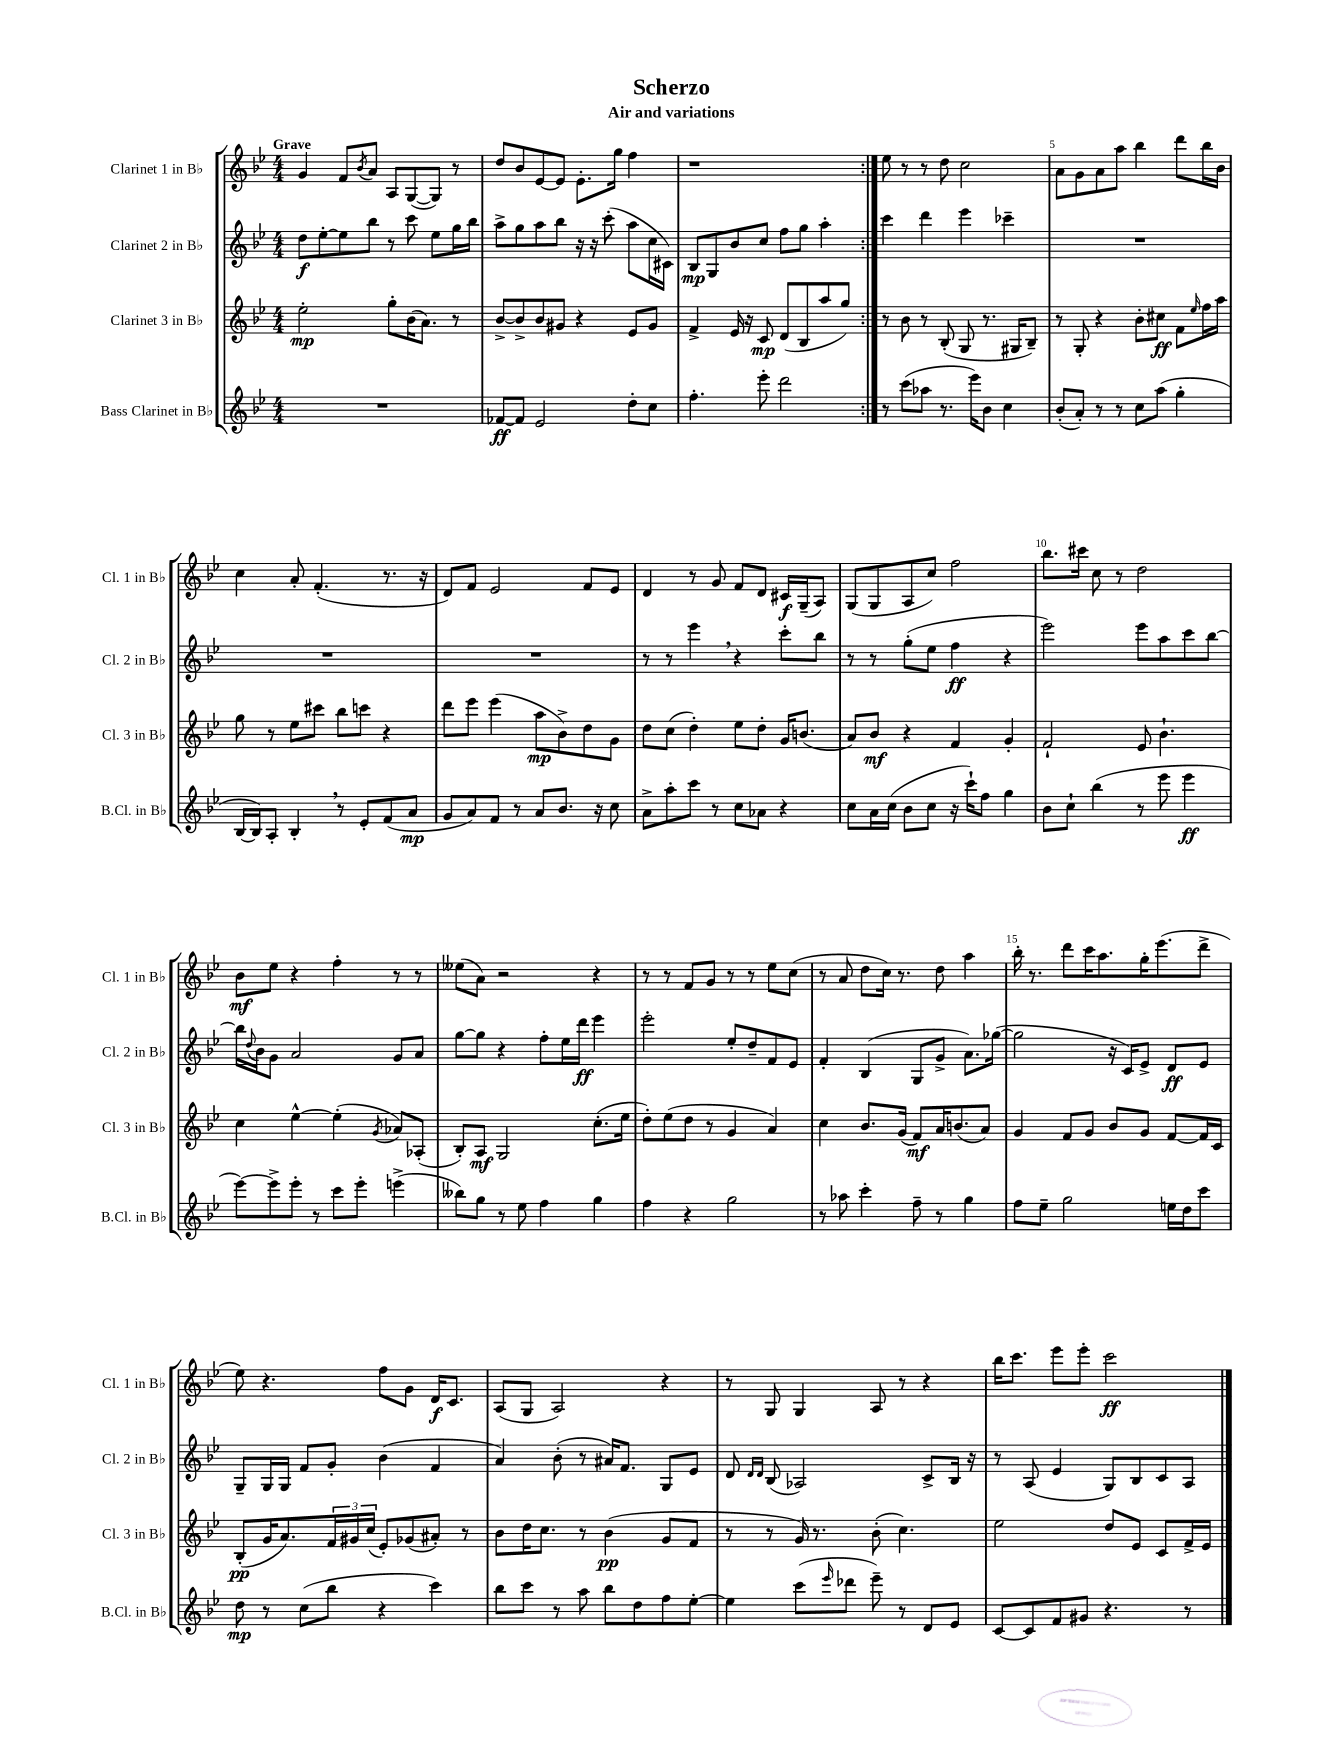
\header { title = "Scherzo" subtitle = "Air and variations" }
<<
\new StaffGroup <<
\new Staff = "s0" \with { instrumentName = "Clarinet 1 in Bb" shortInstrumentName = "Cl. 1 in Bb" } {
    \clef treble \key bes \major \numericTimeSignature \time 4/4 \tempo "Grave"
    \repeat volta 2 { g'4 f'8 \acciaccatura { bes'8 } a'8 a8 g8~( g8) r8 |
    d''8 bes'8 ees'8~ ees'8 ees'8.-. g''16 f''4 |
    r1 | }
    ees''8 r8 r8 d''8 c''2 |
    a'8 g'8 a'8 a''8 bes''4 d'''8 bes''16 bes'16 |
    c''4 a'8-. f'4.-.( r8. r16 |
    d'8) f'8 ees'2 f'8 ees'8 |
    d'4 r8 g'8 f'8 d'8 cis'16\f g16--( a8) |
    g8( g8 a8 c''8) f''2 |
    bes''8. cis'''16 c''8 r8 d''2 |
    bes'8\mf ees''8 r4 f''4-. r8 r8 |
    eeses''8( a'8) r2 r4 |
    r8 r8 f'8 g'8 r8 r8 ees''8 c''8( |
    r8 a'8 d''8 c''16) r8. d''8 a''4 |
    bes''16-. r8. d'''8 c'''16 a''8. g''16-. ees'''8.( d'''8-> |
    ees''8) r4. f''8 g'8 d'16\f c'8. |
    a8( g8 a2) r4 |
    r8 g8 g4 a8 r8 r4 |
    bes''16 c'''8. ees'''8 ees'''8-. c'''2\ff \bar "|." |
}
\new Staff = "s1" \with { instrumentName = "Clarinet 2 in Bb" shortInstrumentName = "Cl. 2 in Bb" } {
    \clef treble \key bes \major \numericTimeSignature \time 4/4
    \repeat volta 2 { d''8\f ees''8~-. ees''8 bes''8 r8 c'''8 ees''8 g''16 bes''16 |
    a''8-> g''8 a''8 bes''8 r16 r16 c'''8-.( a''8 c''16 cis'16) |
    bes8\mp g8 bes'8 c''8 f''8 g''8 a''4-. | }
    c'''4 d'''4 ees'''4 ces'''4-- |
    R1 |
    R1 |
    R1 |
    r8 r8 ees'''4 \breathe r4 c'''8-. bes''8 |
    r8 r8 g''8-.( ees''8 f''4\ff r4 |
    ees'''2) ees'''8 a''8 c'''8 bes''8~ |
    bes''16 \appoggiatura { d''8 } bes'16 g'8 a'2 g'8 a'8 |
    g''8~ g''8 r4 f''8-. ees''16 d'''16\ff ees'''4 |
    ees'''2-. ees''8-. d''8-- f'8 ees'8 |
    f'4-. bes4( g8 g'8-> a'8.) ges''16~( |
    ges''2 r16 c'16) ees'8-> d'8\ff ees'8 |
    g8-- g16 g16 f'8 g'8-. bes'4( f'4 |
    a'4) bes'8-.( r8 ais'16) f'8. g8 ees'8 |
    d'8 \grace { d'16 d'16 } bes8( aes2) c'8-> bes16 r16 |
    r8 a8( ees'4 g8) bes8 c'8 a8 \bar "|." |
}
\new Staff = "s2" \with { instrumentName = "Clarinet 3 in Bb" shortInstrumentName = "Cl. 3 in Bb" } {
    \clef treble \key bes \major \numericTimeSignature \time 4/4
    \repeat volta 2 { ees''2-.\mp g''8-. bes'16( a'8.) r8 |
    bes'8~-> bes'8-> bes'8 gis'8 r4 ees'8 gis'8 |
    f'4-> ees'16 r16 c'8\mp d'8( bes8 a''8 g''8) | }
    r8 bes'8 r8 bes8-.( g8 r8. gis16 bes8--) |
    r8 g8-. r4 bes'8-. cis''8\ff f'8 \grace { ees''16 } f''16 a''16 |
    g''8 r8 ees''8 cis'''8 bes''8 c'''8 r4 |
    d'''8 ees'''8 ees'''4( a''8\mp bes'8->) d''8 g'8 |
    d''8 c''8( d''4-.) ees''8 d''8-. g'16 b'8.( |
    a'8) bes'8\mf r4 f'4 g'4-. |
    f'2-! ees'8 bes'4.-! |
    c''4 ees''4~-^ ees''4-.( \acciaccatura { g'8 } aes'8) aes8-.( |
    bes8-.) a8\mf g2 c''8.-.( ees''16 |
    d''8-.) ees''8( d''8 r8 g'4 a'4) |
    c''4 bes'8. g'16( f'8\mf) a'16 b'8.( a'8) |
    g'4 f'8 g'8 bes'8 g'8 f'8~ f'16 c'16 |
    bes8-.\pp( g'16 a'8.) \tuplet 3/2 { f'16 gis'16 c''16( } ees'8-.) ges'8( ais'8-.) r8 |
    bes'8 d''16 c''8. r8 bes'4\pp( g'8 f'8 |
    r8 r8 g'16) r8. bes'8-.( c''4.) |
    ees''2 d''8 ees'8 c'8 f'16-> ees'16 \bar "|." |
}
\new Staff = "s3" \with { instrumentName = "Bass Clarinet in Bb" shortInstrumentName = "B.Cl. in Bb" } {
    \clef treble \key bes \major \numericTimeSignature \time 4/4
    \repeat volta 2 { R1 |
    fes'8~\ff fes'8 ees'2 d''8-. c''8 |
    f''4.-. ees'''8-. d'''2 | }
    r8 c'''8( aes''8 r8. ees'''16) bes'8 c''4 |
    bes'8-.( a'8-.) r8 r8 c''8 a''8( g''4-. |
    bes16~ bes16) a8-. bes4-. \breathe r8 ees'8-. f'8( a'8\mp |
    g'8 a'8) f'8 r8 a'8 bes'8. r16 c''8 |
    a'8-> a''8-. c'''8 r8 c''8 aes'8 r4 |
    c''8 a'16 c''16( bes'8 c''8 r16 c'''16-!) f''8 g''4 |
    bes'8 c''8-! bes''4( r8 ees'''8 ees'''4\ff |
    ees'''8~) ees'''8-> ees'''8-. r8 c'''8 ees'''8-. e'''4->( |
    beses''8) g''8 r8 ees''8 f''4 g''4 |
    f''4 r4 g''2 |
    r8 aes''8 c'''4-. f''8-- r8 g''4 |
    f''8 ees''8-- g''2 e''16 d''16 c'''8 |
    d''8\mp r8 c''8( bes''8 r4 c'''4) |
    bes''8 c'''8 r8 a''8 bes''8 d''8 f''8 ees''8~-. |
    ees''4 c'''8( \grace { ees'''16 } des'''8 ees'''8--) r8 d'8 ees'8 |
    c'8~ c'8 f'8 gis'8 r4. r8 \bar "|." |
}
>>
>>
\layout { \context { \Score \override BarNumber.break-visibility = ##(#f #t #t) barNumberVisibility = #(every-nth-bar-number-visible 5) } }
